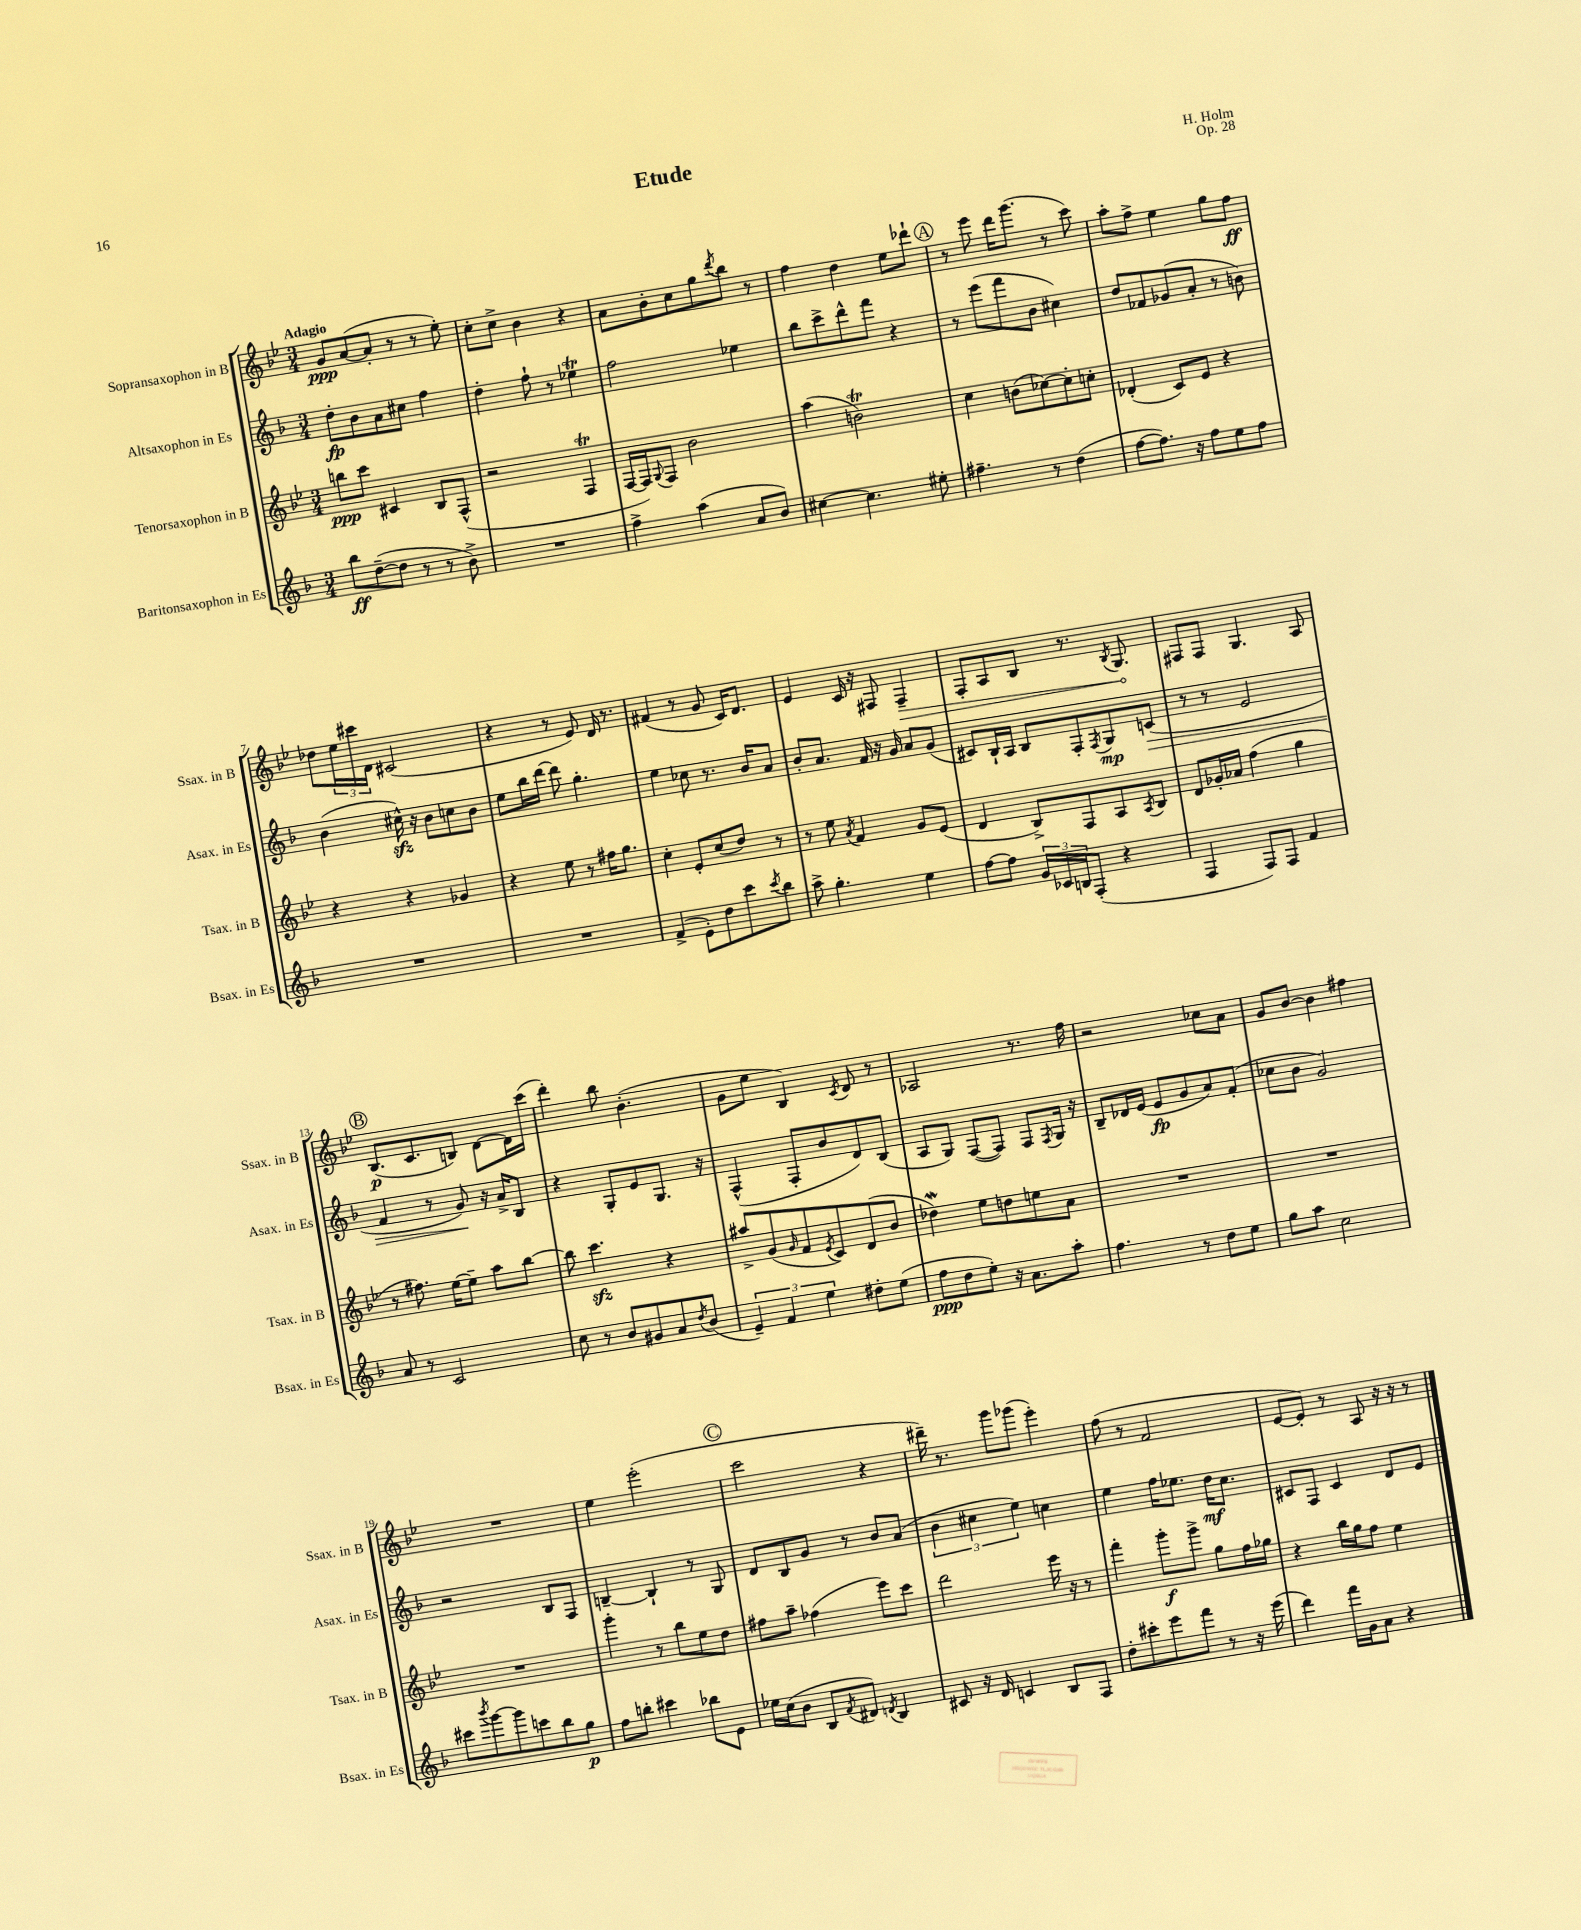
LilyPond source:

\header { title = "Etude" composer = "H. Holm" opus = "Op. 28" }
<<
\new StaffGroup <<
\new Staff = "s0" \with { instrumentName = "Sopransaxophon in B" shortInstrumentName = "Ssax. in B" } {
    \clef treble \key bes \major \numericTimeSignature \time 3/4 \tempo "Adagio"
    g'8\ppp a'8~( a'8-. r8 r8 ees''8-.) |
    c''8-. c''8-> bes'4 r4 |
    a'8 bes'8-. c''8 g''8 \acciaccatura { d'''8 } bes''8 r8 |
    f''4 d''4 ees''8 des'''8-! |
    \mark \markup { \circle "A" } r8 ees'''8 d'''16 g'''8.( r8 c'''8) |
    a''8-. f''8-> ees''4 g''8 f''8\ff |
    des''8 \tuplet 3/2 { ees''16 cis'''16 d'16 } cis'2( |
    r4 r8 ees'8) d'16 r8. |
    fis'4( r8 g'8 c'16) d'8. |
    ees'4 c'16 r16 fis8 \once \override Hairpin.circled-tip = ##t fis4--\> |
    f8-. a8 bes8 r8. \acciaccatura { bes8 } g8.\! |
    fis8 fis8 g4. a8 |
    \mark \markup { \circle "B" } bes8.\p( c'8. b8) d'8~ d'16 c'''16( |
    d'''4-.) bes''8 bes'4.-.( |
    g'8 ees''8 bes4) \acciaccatura { c'8 } d'8 r8 |
    aes2 r8. f''16 |
    r2 ces''8 a'8 |
    g'8 bes'8~ bes'4 fis''4 |
    R2. |
    ees''4 ees'''2-.( |
    \mark \markup { \circle "C" } c'''2 r4 |
    dis'''16--) r8. g'''8 ges'''8( ees'''4-.) |
    f''8( r8 f'2 |
    ees'8~ ees'8-.) r8 a8 r16 r16 r8 \bar "|." |
}
\new Staff = "s1" \with { instrumentName = "Altsaxophon in Es" shortInstrumentName = "Asax. in Es" } {
    \clef treble \key f \major \numericTimeSignature \time 3/4
    d''8-.\fp bes'8 a'8 cis''8 f''4 |
    d''4-. f''8-! r8 ees''4\trill |
    f''2 ees''4 |
    bes''8 c'''8-> d'''8-^ f'''8 r4 |
    \mark \markup { \circle "A" } r8 e'''8( f'''8 bes'8 cis''4) |
    d''8 fes'8 ges'8( a'8-. r8 b'8) |
    bes'4( cis''16-^\sfz) r16 bes'8 c''8 bes'8 |
    e''8 bes''16 d'''16~ d'''8 g''4.-. |
    e''4 ces''8 r8. bes'16 a'8 |
    bes'8-. a'8. f'16 r16 g'16 a'8 g'8( |
    cis'8) bes16-! a16 bes8 f8-. \acciaccatura { f8 } g8\mp c'8\>( |
    r8 r8 e'2 |
    \mark \markup { \circle "B" } f'4 r8 g'8\!) r16 a'16-> bes8 |
    r4 g8-. e'8 g8. r16 |
    f4-^( f8-. bes'8 d'8) bes8( |
    a8 g8) f8~( f8) f8 \acciaccatura { f8 } g16 r16 |
    bes8-- des'16 e'16( e'8\fp g'8 a'8) f'8-.( |
    ces''8 bes'8 g'2) |
    r2 bes8 f8 |
    b4~-- b4-! r8 g8 |
    \mark \markup { \circle "C" } d'8 bes8 g'8 r8 bes'8 a'8( |
    \tuplet 3/2 { bes'4 cis''4 e''4) } c''4 |
    e''4 f''16 ees''8. d''16\mf c''8. |
    cis'8 f8 cis'4 d'8 e'8 \bar "|." |
}
\new Staff = "s2" \with { instrumentName = "Tenorsaxophon in B" shortInstrumentName = "Tsax. in B" } {
    \clef treble \key bes \major \numericTimeSignature \time 3/4
    b''8\ppp c'''8 cis'4 bes8 f8-^( |
    r2 f4\trill |
    f16~ f16) \appoggiatura { g8 } f8 bes'2 |
    a''4( b'2\trill) |
    \mark \markup { \circle "A" } c''4 b'8( ces''8~) ces''8-. c''8-. |
    des'4-.( c'8) ees'8 r4 |
    r4 r4 ges'4 |
    r4 ees''8 r8 fis''16 g''8. |
    c''4-. ees'8-. c''8( d''8) r8 |
    r8 ees''8 \acciaccatura { a'8 } f'4 g'8 ees'8( |
    d'4 bes8->) f8 a8 \acciaccatura { a8 } bes8 |
    d'8 ges'16-. aes'16 f''4( g''4 |
    \mark \markup { \circle "B" } r8 fis''8.) ees''16~ ees''8-- a''8 bes''8~ |
    bes''8 c'''4.\sfz r4 |
    ais''8-> g'8( \grace { g'16 } f'8 \acciaccatura { ees'8 } c'8) d'8( bes'8 |
    des''4\mordent) ees''8 d''8 e''8 a'8 |
    R2. |
    R2. |
    R2. |
    g'''4-. r8 bes''8 ees''8 d''8 |
    \mark \markup { \circle "C" } fis''8 a''8-- fes''4( ees'''8) c'''8 |
    d'''2 ees'''16 r16 r8 |
    f'''4-. g'''8-.\f g'''8-> g''8 f''16 ges''16 |
    r4 bes''16 g''16 f''8 ees''4 \bar "|." |
}
\new Staff = "s3" \with { instrumentName = "Baritonsaxophon in Es" shortInstrumentName = "Bsax. in Es" } {
    \clef treble \key f \major \numericTimeSignature \time 3/4
    bes''8\ff d''8~--( d''8 r8 r8 bes'8->) |
    R2. |
    f''4-> a''4( a'8 bes'8) |
    cis''4~ cis''4. eis''8-. |
    \mark \markup { \circle "A" } fis''4.-- r8 d''4( |
    f''8~ f''8.) r16 f''8 e''8 f''8 |
    R2. |
    R2. |
    f'4->( e'8-.) d''8 c'''8 \acciaccatura { c'''8 } bes''8 |
    a''8-> g''4.-. e''4 |
    f''8~ f''8 \tuplet 3/2 { g'16 ces'16 b16 } f8-.( r4 |
    f4 f8) f8 f'4 |
    \mark \markup { \circle "B" } a'8 r8 c'2 |
    c''8 r8 bes'8 gis'8 a'8 \acciaccatura { d''8 } bes'8( |
    \tuplet 3/2 { e'4--) f'4 e''4 } dis''8-. e''8( |
    f''8\ppp d''8 e''8-.) r16 a'8. a''8-. |
    f''4. r8 d''8 e''8 |
    g''8 a''8 c''2 |
    cis'''8 \acciaccatura { bes'''8 } g'''8~ g'''8 c'''8 bes''8 g''8\p |
    f''8 b''8-. cis'''4 bes''8 e'8 |
    \mark \markup { \circle "C" } ees''16 c''16( bes'8 bes8 \acciaccatura { f'8 } dis'8) \acciaccatura { d'8 } bes4 |
    cis'8 r16 d'16 c'4 bes8 f8 |
    d''8-. cis'''8-. e'''8 f'''8 r8 r16 e'''16( |
    d'''4) f'''16 g'16 a'8 r4 \bar "|." |
}
>>
>>
